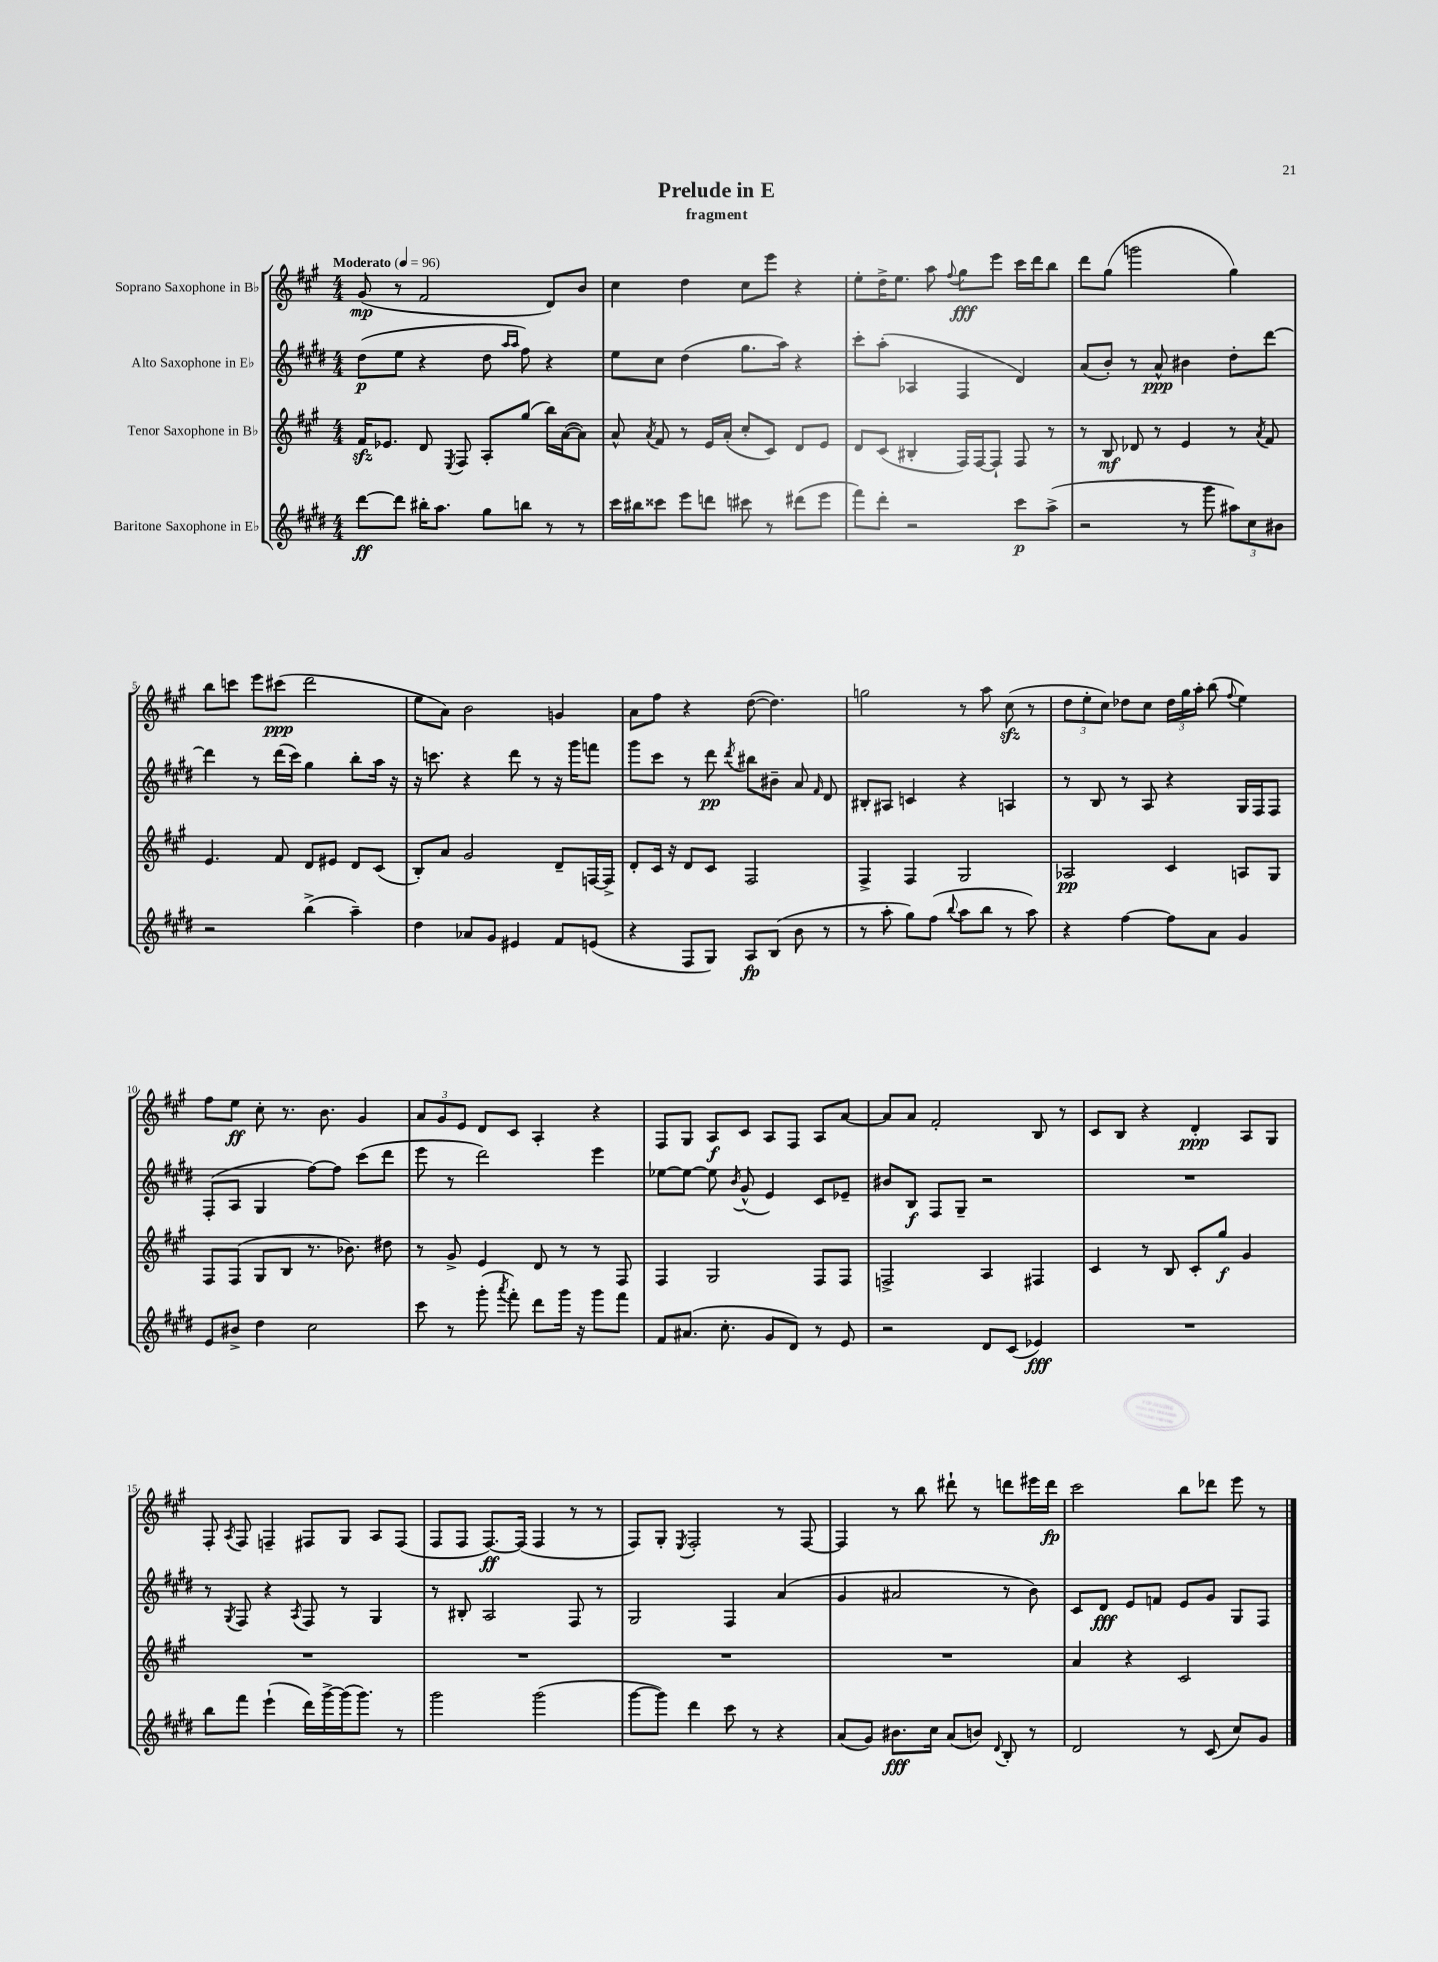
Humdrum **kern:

**kern	**dynam	**kern	**dynam	**kern	**dynam	**kern	**dynam
*part4	*part4	*part3	*part3	*part2	*part2	*part1	*part1
*staff4	*staff4	*staff3	*staff3	*staff2	*staff2	*staff1	*staff1
*I"Baritone Saxophone in E♭	*	*I"Tenor Saxophone in B♭	*	*I"Alto Saxophone in E♭	*	*I"Soprano Saxophone in B♭	*
*clefG2	*	*clefG2	*	*clefG2	*	*clefG2	*
*k[f#c#g#d#]	*	*k[f#c#g#]	*	*k[f#c#g#d#]	*	*k[f#c#g#]	*
*M4/4	*	*M4/4	*	*M4/4	*	*M4/4	*
*MM96	*	*MM96	*	*MM96	*	*MM96	*
=1	=1	=1	=1	=1	=1	=1	=1
!	!	!	!	!	!	!LO:TX:a:B:t=Moderato	!
[8ddd#\L	ff	16f#zz/KL	.	(8dd#\L	p	(8g#/	mp
.	.	8.e-X/J	.	.	.	.	.
8ddd#\J]	.	.	.	8ee\J	.	8r	.
16bb#X'\KL	.	8d/	.	4r	.	2f#/	.
8.aa\J	.	.	.	.	.	.	.
.	.	8qE/	.	.	.	.	.
.	.	8F#/	.	.	.	.	.
8gg#\L	.	8A'/L	.	8dd#\	.	.	.
.	.	.	.	16qqaa/LL	.	.	.
.	.	.	.	16qqaa/JJ	.	.	.
8bbn\J	.	(8gg#/J	.	8ff#\)	.	.	.
8r	.	16bb\LL)	.	4r	.	8d/L)	.
.	.	([16a\J	.	.	.	.	.
8r	.	8a\J])	.	.	.	8b/J	.
=2	=2	=2	=2	=2	=2	=2	=2
16ccc#\LL	.	8a^^/	.	8ee\L	.	4cc#\	.
16bb#X\J	.	.	.	.	.	.	.
.	.	8qa/	.	.	.	.	.
8ccc##X\J	.	8f#/	.	8cc#\J	.	.	.
8eee\L	.	8r	.	(4dd#\	.	4dd\	.
8dddn\J	.	16e/LL	.	.	.	.	.
.	.	(16a'/JJ	.	.	.	.	.
8ccc#X\	.	8cc#'/L	.	8.gg#\L	.	8cc#\L	.
8r	.	8c#/J)	.	.	.	8eee\J	.
.	.	.	.	16aa\Jk)	.	.	.
(8ddd#X\L	.	8d/L	.	4r	.	4r	.
8eee\J	.	8e/J	.	.	.	.	.
=3	=3	=3	=3	=3	=3	=3	=3
8fff#\L)	.	8d/L	.	8ccc#'\L	.	8ee'\L	.
8ddd#'\J	.	(8c#/J	.	(8aa'\J	.	16dd^\K	.
.	.	.	.	.	.	8.ee\J	.
2r	.	4B#X'/	.	4A-X/	.	.	.
.	.	.	.	.	.	8aa\	.
.	.	.	.	.	.	8qqff#/	.
.	.	16F#/LL)	.	4F#/	.	8gg#\L	fff
.	.	[16F#/J	.	.	.	.	.
.	.	8F#`/J]	.	.	.	8eee\J	.
8ccc#\L	p	8F#/	.	4d#/)	.	16ccc#\LL	.
.	.	.	.	.	.	16ddd\J	.
(8aa^\J	.	8r	.	.	.	8bb\J	.
=4	=4	=4	=4	=4	=4	=4	=4
2r	.	8r	.	(8a/L	.	8ddd\L	.
.	.	8B/	mf	8b'/J)	.	(8gg#\J	.
.	.	8d-X/	.	8r	.	2gggn\	.
.	.	8r	.	8a^^/	ppp	.	.
8r	.	4e/	.	4b#X\	.	.	.
8ggg#\	.	.	.	.	.	.	.
12aa#X\L)	.	8r	.	8dd#'\L	.	4gg#\)	.
12cc#\	.	.	.	.	.	.	.
.	.	8qa/	.	.	.	.	.
.	.	8f#/	.	[8ddd#\J	.	.	.
12b#X\J	.	.	.	.	.	.	.
!!LO:LB:g=z
=5	=5	=5	=5	=5	=5	=5	=5
2r	.	4.e/	.	4ddd#\]	.	8bb\L	.
.	.	.	.	.	.	8cccn\J	.
.	.	.	.	8r	.	8eee\L	.
.	.	8f#/	.	(16ddd#\LL	.	(8ccc#X\J	ppp
.	.	.	.	16ccc#\JJ)	.	.	.
(4bb^\	.	8d/L	.	4gg#\	.	2ddd\	.
.	.	8e#X/J	.	.	.	.	.
4aa~\)	.	8d/L	.	8bb'\L	.	.	.
.	.	(8c#/J	.	16aa\Jk	.	.	.
.	.	.	.	16r	.	.	.
=6	=6	=6	=6	=6	=6	=6	=6
4dd#\	.	8B'/L)	.	16r	.	8ee\L	.
.	.	.	.	8.cccn\	.	.	.
.	.	8a/J	.	.	.	8a\J)	.
8a-X/L	.	2g#/	.	4r	.	2b\	.
8g#/J	.	.	.	.	.	.	.
4e#X/	.	.	.	8ddd#\	.	.	.
.	.	.	.	8r	.	.	.
8f#/L	.	8d~/L	.	16r	.	4gn/	.
.	.	.	.	16ggg#\KL	.	.	.
(8en/J	.	[16Fn/L	.	8fffn\J	.	.	.
.	.	16F^/JJ]	.	.	.	.	.
=7	=7	=7	=7	=7	=7	=7	=7
4r	.	8d'/L	.	8ggg#\L	.	8a\L	.
.	.	16c#/Jk	.	8ccc#\J	.	8ff#\J	.
.	.	16r	.	.	.	.	.
8F#/L	.	8d/L	.	8r	.	4r	.
8G#/J)	.	8c#/J	.	8ddd#\	pp	.	.
.	.	.	.	8qddd#/	.	.	.
8A/L	fp	2F#/	.	8bb#X\L	.	([8dd\	.
(8B/J	.	.	.	8b#X~\J	.	4.dd\])	.
8b\	.	.	.	8a/	.	.	.
.	.	.	.	16qqf#/	.	.	.
8r	.	.	.	8d#/	.	.	.
=8	=8	=8	=8	=8	=8	=8	=8
8r	.	4F#^/	.	8B#X'/L	.	2ggn\	.
8aa'\	.	.	.	8A#X/J	.	.	.
8gg#\L)	.	4F#/	.	4cn/	.	.	.
(8ff#\J	.	.	.	.	.	.	.
8qqbb/	.	.	.	.	.	.	.
8aa\L	.	2G#/	.	4r	.	8r	.
8bb\J	.	.	.	.	.	8aa\	.
8r	.	.	.	4An/	.	(8cc#zz\	.
8aa\)	.	.	.	.	.	8r	.
=9	=9	=9	=9	=9	=9	=9	=9
4r	.	2A-X/	pp	8r	.	12dd\L	.
.	.	.	.	.	.	12ee'\	.
.	.	.	.	8B/	.	.	.
.	.	.	.	.	.	12cc#\J)	.
[4ff#\	.	.	.	8r	.	8dd-X\L	.
.	.	.	.	8A/	.	8cc#\J	.
8ff#\L]	.	4c#/	.	4r	.	24dd-\LL	.
.	.	.	.	.	.	24gg#\	.
.	.	.	.	.	.	24aa'\JJ	.
8a\J	.	.	.	.	.	(8bb\	.
.	.	.	.	.	.	8qqff#/	.
4g#/	.	8An/L	.	16G#/LL	.	4ee\)	.
.	.	.	.	16F#/J	.	.	.
.	.	8G#/J	.	8F#/J	.	.	.
!!LO:LB:g=z
=10	=10	=10	=10	=10	=10	=10	=10
8e/L	.	8F#/L	.	(8F#'/L	.	8ff#\L	.
8b#X^/J	.	(8F#/J	.	8A/J	.	8ee\J	ff
4dd#\	.	8G#/L	.	4G#/	.	8cc#'\	.
.	.	8B/J	.	.	.	8.r	.
2cc#\	.	8.r	.	[8ff#\L)	.	.	.
.	.	.	.	.	.	8.b\	.
.	.	.	.	8ff#\J]	.	.	.
.	.	8.b-X\)	.	.	.	.	.
.	.	.	.	(8ccc#\L	.	4g#/	.
.	.	8dd#X\	.	8ddd#\J	.	.	.
=11	=11	=11	=11	=11	=11	=11	=11
8ccc#\	.	8r	.	8eee\	.	12a/L	.
.	.	.	.	.	.	12g#/	.
8r	.	8g#^/	.	8r	.	.	.
.	.	.	.	.	.	12e/J	.
(8ggg#'\	.	4e/	.	2ddd#\)	.	8d/L	.
8qaaa/	.	.	.	.	.	.	.
8fff#'\)	.	.	.	.	.	8c#/J	.
8ddd#\L	.	8d/	.	.	.	4A'/	.
16ggg#\Jk	.	8r	.	.	.	.	.
16r	.	.	.	.	.	.	.
8ggg#\L	.	8r	.	4eee\	.	4r	.
8fff#\J	.	8F#/	.	.	.	.	.
=12	=12	=12	=12	=12	=12	=12	=12
8f#/L	.	4F#/	.	[8ee-X\L	.	8F#/L	.
(8.a#X/J	.	.	.	8ee-\J_	.	8G#/J	.
.	.	2G#/	.	8ee-\]	.	8A/L	f
8.cc#'\	.	.	.	.	.	.	.
.	.	.	.	8qb/	.	.	.
.	.	.	.	(8g#^^/	.	8c#/J	.
8g#/L	.	.	.	4e/)	.	8A/L	.
8d#/J)	.	.	.	.	.	8F#/J	.
8r	.	8F#/L	.	8c#/L	.	8A/L	.
8e/	.	8F#/J	.	8e-X~/J	.	[8a/J	.
=13	=13	=13	=13	=13	=13	=13	=13
2r	.	2Fn^/	.	8b#X/L	.	8a/L]	.
.	.	.	.	8B/J	f	8a/J	.
.	.	.	.	8F#/L	.	2f#'/	.
.	.	.	.	8G#~/J	.	.	.
8d#/L	.	4A/	.	2r	.	.	.
(8c#/J	.	.	.	.	.	.	.
4e-X/)	fff	4F#X/	.	.	.	8B/	.
.	.	.	.	.	.	8r	.
=14	=14	=14	=14	=14	=14	=14	=14
1r	.	4c#/	.	1r	.	8c#/L	.
.	.	.	.	.	.	8B/J	.
.	.	8r	.	.	.	4r	.
.	.	8B/	.	.	.	.	.
.	.	8c#'/L	.	.	.	4d'/	ppp
.	.	8gg#/J	f	.	.	.	.
.	.	4g#/	.	.	.	8A/L	.
.	.	.	.	.	.	8G#/J	.
!!LO:LB:g=z
=15	=15	=15	=15	=15	=15	=15	=15
8bb\L	.	1r	.	8r	.	8F#'/	.
.	.	.	.	8qG#/	.	8qA/	.
8fff#\J	.	.	.	8F#/	.	8F#/	.
(4eee`\	.	.	.	4r	.	4Fn~/	.
.	.	.	.	8qA/	.	.	.
16ddd#\LL)	.	.	.	8F#/	.	8F#X/L	.
[16ggg#^\	.	.	.	.	.	.	.
(16ggg#\J]	.	.	.	8r	.	8G#/J	.
8.ggg#\J)	.	.	.	.	.	.	.
.	.	.	.	4G#/	.	8A/L	.
8r	.	.	.	.	.	(8F#/J	.
=16	=16	=16	=16	=16	=16	=16	=16
2ggg#\	.	1r	.	8r	.	8F#/L	.
.	.	.	.	8B#X'/	.	8F#/J	.
.	.	.	.	2A/	.	[8.F#/L)	ff
.	.	.	.	.	.	(16F#/Jk]	.
(2ggg#\	.	.	.	.	.	4F#/	.
.	.	.	.	8F#/	.	8r	.
.	.	.	.	8r	.	8r	.
=17	=17	=17	=17	=17	=17	=17	=17
[8ggg#\L	.	1r	.	2G#/	.	8F#/L)	.
8ggg#\J])	.	.	.	.	.	8G#'/J	.
.	.	.	.	.	.	8qE/	.
4ddd#\	.	.	.	.	.	2F#'/	.
8ccc#\	.	.	.	4F#/	.	.	.
8r	.	.	.	.	.	.	.
4r	.	.	.	(4a/	.	8r	.
.	.	.	.	.	.	[8F#/	.
=18	=18	=18	=18	=18	=18	=18	=18
(8a/L	.	1r	.	4g#/	.	4F#/]	.
8g#/J)	.	.	.	.	.	.	.
8.b#X\L	fff	.	.	2a#X/	.	8r	.
.	.	.	.	.	.	8bb\	.
16cc#\Jk	.	.	.	.	.	.	.
(8a/L	.	.	.	.	.	8ddd#X`\	.
8bn/J)	.	.	.	.	.	8r	.
8qqd#/	.	.	.	.	.	.	.
8B'/	.	.	.	8r	.	8dddn\L	.
8r	.	.	.	8b\)	.	16eee#X\L	.
.	.	.	.	.	.	16ddd\JJ	fp
=19	=19	=19	=19	=19	=19	=19	=19
2d#/	.	4a/	.	8c#/L	.	2ccc#\	.
.	.	.	.	8d#/J	fff	.	.
.	.	4r	.	8e/L	.	.	.
.	.	.	.	8fn/J	.	.	.
8r	.	2c#/	.	8e/L	.	8bb\L	.
(8c#/	.	.	.	8g#/J	.	8ddd-X\J	.
8cc#/L)	.	.	.	8G#/L	.	8eee\	.
8g#/J	.	.	.	8F#/J	.	8r	.
==	==	==	==	==	==	==	==
*-	*-	*-	*-	*-	*-	*-	*-
